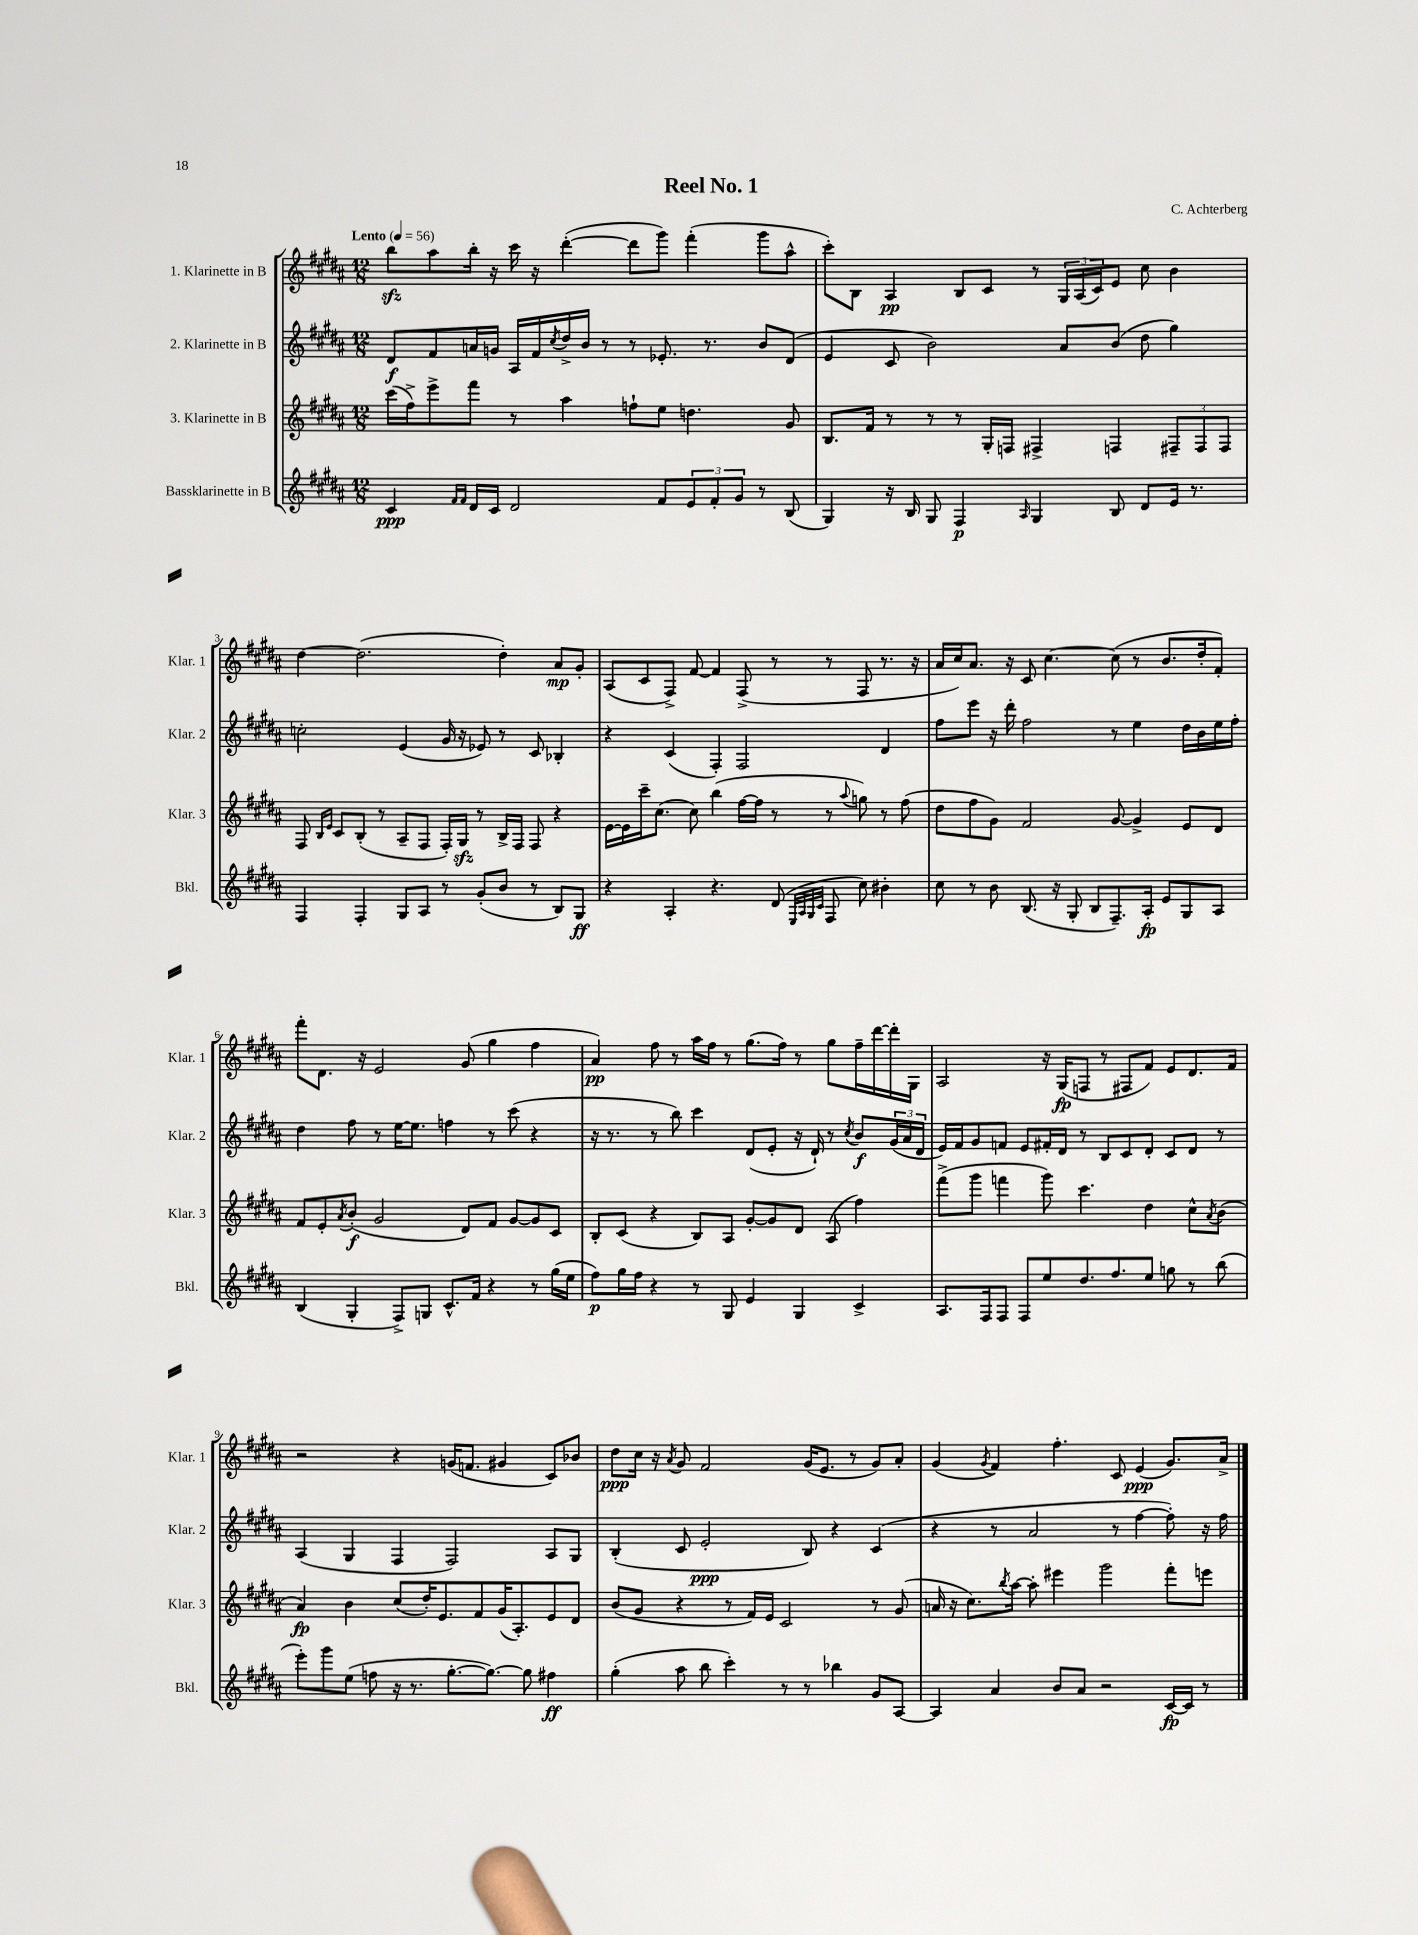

**kern	**kern	**kern	**kern
*staff4	*staff3	*staff2	*staff1
*clefG2	*clefG2	*clefG2	*clefG2
*k[f#c#g#d#a#]	*k[f#c#g#d#a#]	*k[f#c#g#d#a#]	*k[f#c#g#d#a#]
*M12/8	*M12/8	*M12/8	*M12/8
*MM56	*MM56	*MM56	*MM56
4c#/	(16ccc#\LL	8d#/L	8bb\L
.	16ff#^\J)	.	.
.	8eee^\	8f#/	8aa#\
16qqf#/LL	.	.	.
16qqf#/JJ	.	.	.
16d#/LL	8fff#\J	16a/L	16bb'\Jk
16c#/JJ	.	16g/JJ	16r
2d#/	8r	16A#/LL	16ccc#\
.	.	16f#/	16r
.	.	8qcc#/	.
.	4aa#\	16dd#^/	([4ddd#'\
.	.	16b/JJ	.
.	.	8r	.
.	8ff`\L	8r	8ddd#\]L
8f#/L	8ee\J	8.e-'/	8ggg#\J)
12e/	4.dd\	.	(4fff#'\
.	.	8.r	.
12f#'/	.	.	.
12g#/J	.	.	.
8r	.	8b/L	8ggg#\L
(8B/	8g#/	(8d#/J	8aa#^^\J
=	=	=	=
4G#/)	8.B/L	4e/	8ccc#'\L)
.	.	.	8B\J
.	16f#/Jk	.	.
16r	8r	8c#/	4A#/
16B/	.	.	.
8G#/	8r	2b\)	.
4F#/	8r	.	8B/L
.	16G#'/LL	.	8c#/J
.	16F/JJ	.	.
16qqA#/	.	.	.
4G#/	4F#^/	.	8r
.	.	8a#/L	24G#/LL
.	.	.	(24A#/
.	.	.	24c#/J)
8B/	4F/	(8b/J	8e/J
8d#/L	.	8dd#\	8cc#\
16e/Jk	12F#~/L	4gg#\)	4b\
8.r	.	.	.
.	12F#/	.	.
.	12F#/J	.	.
=	=	=	=
4F#/	8F#/	2cc'\	[4dd#\
.	16qqB/LL	.	.
.	16qqe/JJ	.	.
.	8c#/L	.	.
4F#'/	(8B'/J	.	(2.dd#\]
.	8r	.	.
8G#/L	8A#~/L	(4e/	.
8A#/J	8F#/J	.	.
8r	16F#'/LL)	16g#/	.
.	16G#/JJ	16r	.
(8g#'/L	8r	8e-/)	.
8b/J	16B^/LL	8r	4dd#'\)
.	16F#/JJ	.	.
8r	8F#/	8c#/	.
8B/L)	4r	4B-'/	8a#/L
8G#/J	.	.	8g#'/J
=	=	=	=
4r	[16e\LL	4r	(8A#/L
.	16e\]	.	.
.	16ccc#~\J	.	8c#/
.	(8.cc#\J	.	.
4A#'/	.	(4c#/	8F#^/J)
.	8cc#\)	.	[8f#/
4.r	(4bb\	4F#'/)	4f#/]
.	[16ff#\LL	2F#/	(8F#^/
.	16ff#\]JJ	.	.
(8d#/	8r	.	8r
32qqE/LLL	.	.	.
32qqA#/	.	.	.
32qqG#/	.	.	.
32qqc#/JJJ	.	.	.
8F#/	8r	.	8r
.	8qqaa#/	.	.
8cc#\)	8gg\)	.	8F#/
4b#'\	8r	4d#/	8.r
.	(8ff#\	.	.
.	.	.	16r
=	=	=	=
8cc#\	8dd#\L	8ff#\L	16a#/LL
.	.	.	16cc#/J)
8r	8ff#\	8eee\J	8.a#/J
8b\	8g#\J)	16r	.
.	.	16ddd#'\	16r
(8.B/	2f#/	2ff#\	8c#/
.	.	.	[4.cc#\
16r	.	.	.
8G#'/	.	.	.
8B/L	.	.	.
8.F#~/)	[8g#/	8r	(8cc#\]
.	4g#^/]	4ee\	8r
16A#'/Jk	.	.	.
8e/L	.	.	8.b/L
8G#/	8e/L	16dd#\LL	.
.	.	16b\	16dd#'/k
8A#/J	8d#/J	16ee\	8f#'/J)
.	.	16ff#'\JJ	.
=	=	=	=
(4B/	8f#/L	4dd#\	8fff#'\L
.	8e'/	.	8.d#\J
.	8qa#/	.	.
4G#'/	(8b'/J	8ff#\	.
.	.	.	16r
.	2g#/	8r	2e/
8F#^/L)	.	[16ee\LK	.
.	.	8.ee\]J	.
8G/J	.	.	.
8.c#^^/L	.	4ff\	.
.	8d#/L)	.	(8g#/
16f#/Jk	.	.	.
4r	8f#/J	8r	4gg#\
.	[8g#/L	(8ccc#\	.
8r	8g#/]	4r	4ff#\
(16gg#\LL	8c#/J	.	.
16ee\JJ	.	.	.
=	=	=	=
8ff#\L)	8B'/L	16r	4a#/)
.	.	8.r	.
16gg#\L	(8c#/J	.	.
16ff#\JJ	.	.	.
4r	4r	8r	8ff#\
.	.	8bb\)	8r
8r	8B/L)	4ccc#\	16aa#\LL
.	.	.	16ff#\JJ
8G#/	8A#/J	.	8r
4e/	[8g#'/L	(8d#/L	(8.gg#\L
.	8g#/]	8e'/J	.
.	.	.	16ff#\Jk)
4G#/	8d#/J	16r	8r
.	.	16d#`/)	.
.	(8A#/	8r	8gg#\L
.	.	8qcc#/	.
4c#^/	4ff#\)	8b/L	16ff#~\L
.	.	.	[16ddd#\
.	.	(24g#/L	16ddd#'\]
.	.	24a#/	.
.	.	.	16G#\JJ
.	.	24d#/JJ	.
=	=	=	=
8.A#/L	(8fff#^\L	16e/LL)	2A#/
.	.	16f#/J	.
.	8ggg#\J	8g#/	.
16F#/k	.	.	.
8F#/J	4fff\	8f/J	.
8F#/L	.	8e/L	.
8ee/	8ggg#\)	16f#'/L	16r
.	.	16d#/JJ	(16G#/LK
8.dd#/	4.ccc#\	8r	8F/J
.	.	8B/L	8r
8.ff#/	.	.	.
.	.	8c#/	8F#/L
8ee/J	4dd#\	8d#'/J	8f#/J)
8gg\	.	8c#/L	8e/L
8r	8cc#^^\L	8d#/J	8.d#/
.	8qa#/	.	.
(8bb\	(8b\J	8r	.
.	.	.	16f#/Jk
=	=	=	=
8eee'\L)	4a#/)	(4A#/	2r
8ggg#\	.	.	.
(8ee\J	4b\	4G#/	.
8ff\	.	.	.
16r	(8cc#/L	4F#/	4r
8.r	.	.	.
.	16dd#'/K)	.	.
.	8.e/	.	.
[8.gg#'\L	.	2F#/)	(16g/LK
.	.	.	8.f/J
.	8f#/	.	.
8.gg#\_J)	.	.	.
.	(16g#/K	.	4g#/
.	8.A#'/)	.	.
8gg#\]	.	.	.
4ff#\	8e/	8A#/L	8c#/L)
.	8d#/J	8G#/J	8b-/J
=	=	=	=
(4gg#'\	(8b/L	(4B'/	8dd#\L
.	8g#/J	.	16cc#\Jk
.	.	.	16r
.	.	.	8qa#/
8aa#\	4r	8c#/	8g#/
8bb\	.	2e'/	2f#/
4ccc#'\)	8r	.	.
.	16f#/LL)	.	.
.	16e/JJ	.	.
8r	2c#/	.	.
8r	.	8B/)	(16g#/LK
.	.	.	8.e/J
4bb-\	.	4r	.
.	.	.	8r
8g#/L	8r	(4c#/	8g#/L)
[8A#/J	(8g#/	.	8a#'/J
=	=	=	=
4A#/]	16a/	4r	(4g#/
.	16r	.	.
.	8.cc#\L)	.	.
.	.	.	8qg#/
4a#/	.	8r	4f#/)
.	8qbb/	.	.
.	[16aa#\Jk	.	.
.	8aa#'\]	2a#/	.
8b/L	4eee#\	.	4.ff#'\
8a#/J	.	.	.
2r	2ggg#\	.	.
.	.	8r	8c#/
.	.	[4ff#\	(4e/
[16c#/LL	8fff#'\L	8ff#'\])	8.g#/L)
16c#/]JJ	.	.	.
8r	8eee\J	16r	.
.	.	16ff#\	16a#^/Jk
==	==	==	==
*-	*-	*-	*-
